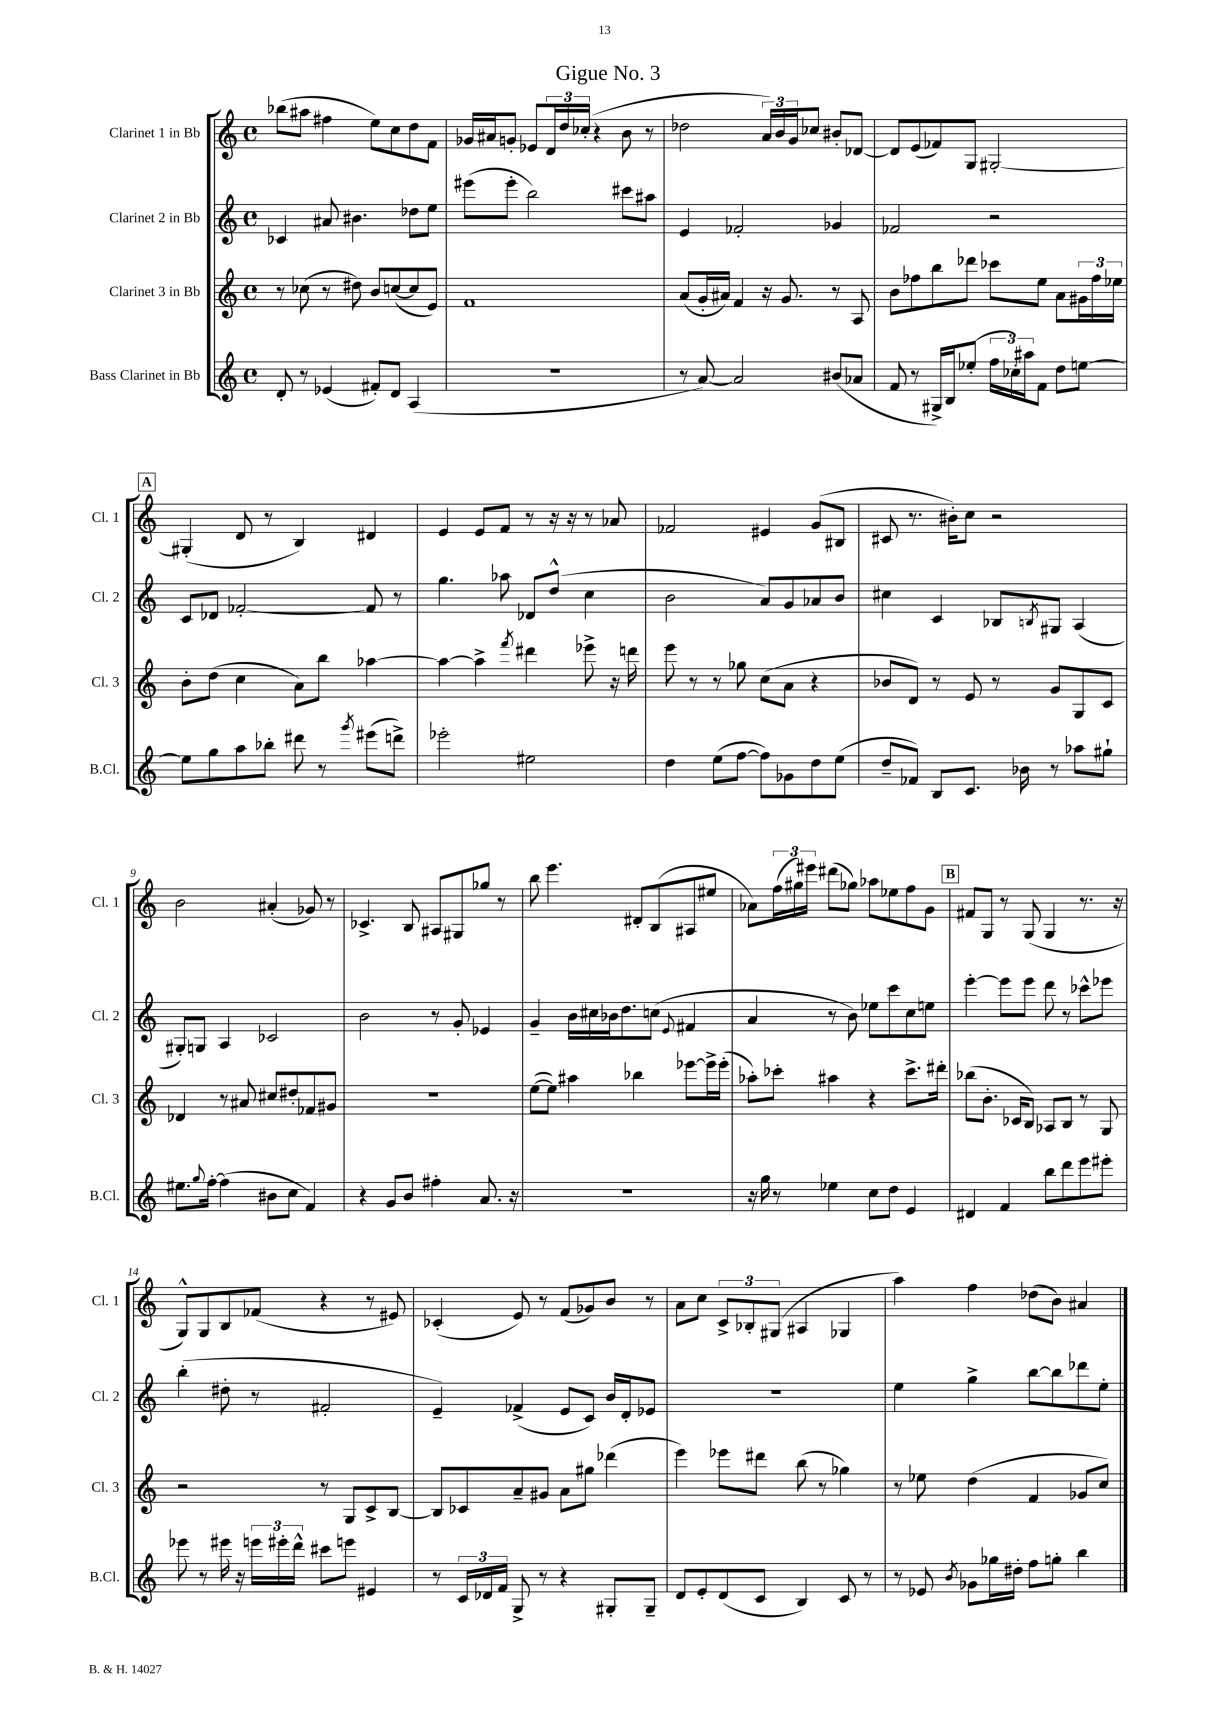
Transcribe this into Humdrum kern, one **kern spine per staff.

**kern	**kern	**kern	**kern
*staff4	*staff3	*staff2	*staff1
*clefG2	*clefG2	*clefG2	*clefG2
*k[]	*k[]	*k[]	*k[]
*M4/4	*M4/4	*M4/4	*M4/4
*met(c)	*met(c)	*met(c)	*met(c)
8d'	8r	4c-	(8bb-
8r	(8cc-	.	8aa#
(4e-	8r	8a#	4ff#
.	8dd#)	4.b#	.
8f#')	8b	.	8ee)
8d	([8cc	.	8cc
(4A	8cc]	8dd-	8dd
.	8e)	8ee	8f
=	=	=	=
1r	1f	(8eee#	16g-
.	.	.	16a#
.	.	8eee#'	8g'
.	.	2bb)	8e-
.	.	.	24d
.	.	.	24dd
.	.	.	(24cc-'
.	.	.	4r
.	.	8ccc#	8b
.	.	8aa#	8r
=	=	=	=
8r	(8a	4e	2dd-
[8a)	16g'	.	.
.	16a#)	.	.
2a]	4f	2f-'	.
.	16r	.	24a)
.	.	.	24b
.	8.g	.	.
.	.	.	24g
.	.	.	8cc-
(8b#	8r	4g-	8b#'
8a-	8A	.	[8d-
=	=	=	=
8f	8b	2f-	8d-]
8r	8ff-	.	(8e
16G#^)	8bb	.	8f-)
16B	.	.	.
(8ee-'	8ddd-	.	8G
24ff	8ccc-	2r	[2G#'
24cc-')	.	.	.
24aa#	.	.	.
8f	8ee	.	.
8dd	8a	.	.
[8ee	24g#	.	.
.	24ff-	.	.
.	24ee-	.	.
=	=	=	=
8ee]	8b'	8c	(4G#']
8gg	(8dd	8d-	.
8aa	4cc	[2f-'	8d
8bb-'	.	.	8r
8ddd#	8a)	.	4B)
8r	8bb	.	.
8qggg	.	.	.
(8eee#	[4aa-	8f-]	4d#
8ddd^)	.	8r	.
=	=	=	=
2eee-'	4aa-_	4.gg	4e
.	4aa-^]	.	8e
.	.	8aa-	8f
.	8qfff	.	.
2ee#	4ddd#	8d-	8r
.	.	(8dd^^	16r
.	.	.	16r
.	8eee-^	4cc	8r
.	16r	.	8a-
.	16ddd	.	.
=	=	=	=
4dd	8eee	2b	2f-
.	8r	.	.
(8ee	8r	.	.
[8ff	8gg-	.	.
8ff])	(8cc	8a)	4e#
8g-	8a	8g	.
8dd	4r	8a-	(8g
(8ee	.	8b	8B#
=	=	=	=
8dd~	8b-	4cc#	8c#
8f-)	8d)	.	8.r
8B	8r	4c	.
.	.	.	16b#')
8.c	8e	.	8cc
.	8r	8B-	2r
16b-	.	.	.
.	.	8qB	.
8r	8g	8G#	.
8aa-	8G	(4A	.
8gg#`	8c	.	.
=	=	=	=
8.ee#	4d-	8G#')	2b
.	.	8G	.
8qqgg	.	.	.
[16ff'	.	.	.
(4ff]	8r	4A	.
.	8a#	.	.
8b#	8cc#	2c-	(4a#'
8cc	8dd#'	.	.
4f)	8f-	.	8g-)
.	8g#	.	8r
=	=	=	=
4r	1r	2b	4.c-^
8g	.	.	.
8b	.	.	8B
4ff#'	.	8r	8A#
.	.	8g'	8G#
8.a	.	4e-	8gg-
.	.	.	8r
16r	.	.	.
=	=	=	=
1r	([8ee	4g~	8bb
.	8ee])	.	4.eee
.	4aa#	16b	.
.	.	16cc#	.
.	.	16b-	.
.	.	8.dd	.
.	4bb-	.	8d#'
.	.	(8cc	(8B
.	.	8qqe	.
.	[8eee-	4f#	8A#
.	16eee-^]	.	8ee#
.	(16eee-'	.	.
=	=	=	=
16r	8aa-')	4a	8a-)
16gg	.	.	.
8r	8ccc-'	.	(24ff
.	.	.	24gg#)
.	.	.	24eee#
4ee-	4aa#	8r	(8ddd#
.	.	8b)	8gg-)
8cc	4r	8ee-	8aa-
8dd	.	8ccc	8ee-
4e	8.ccc-^	8cc	8ff
.	.	8ee	8g
.	16ddd#'	.	.
=	=	=	=
4d#	(8bb-	[4eee'	8f#
.	8.b'	.	8G
4f	.	8eee]	8r
.	16c-	.	.
.	8B)	8eee	(8G
8bb	8A-	8ddd	4G
8ddd	8B	8r	.
8eee	8r	8ccc-^^	8.r
8eee#'	8G	8eee-	.
.	.	.	16r
=	=	=	=
8eee-	2r	(4bb'	8G^^)
8r	.	.	8G
16eee#	.	8dd#'	8B
16r	.	.	.
24eee	.	8r	(8f-
24eee#'	.	.	.
24ddd^^	.	.	.
8ccc#	8r	2f#'	4r
8eee	8G	.	.
4e#	8c^	.	8r
.	[8B	.	8e#)
=	=	=	=
8r	8B]	4e~)	(4c-'
24c	8c-	.	.
24d-	.	.	.
24f	.	.	.
8G^	8a~	(4f-^	8e)
8r	8g#	.	8r
4r	8a	8e	(8f
.	8gg#	8c)	8g-)
8G#'	(4ddd-	16b	8b
.	.	16d'	.
8G#~	.	8e-	8r
=	=	=	=
8d	4eee)	1r	8a
8e'	.	.	8cc
(8d	8eee-	.	12c^
.	.	.	12B-'
8c	8ddd#	.	.
.	.	.	(12G#
4B)	(8bb	.	4A#
.	8r	.	.
8c	4gg-)	.	4G-
8r	.	.	.
=	=	=	=
8r	8r	4ee	4aa)
8e-	8ee-	.	.
8qb	.	.	.
8g-	(4dd	4gg^	4ff
16gg-	.	.	.
16dd#'	.	.	.
8ff	4f	[8bb	(8dd-
8gg'	.	8bb]	8b)
4bb	8g-	8ddd-	4a#
.	8cc)	8ee'	.
==	==	==	==
*-	*-	*-	*-
